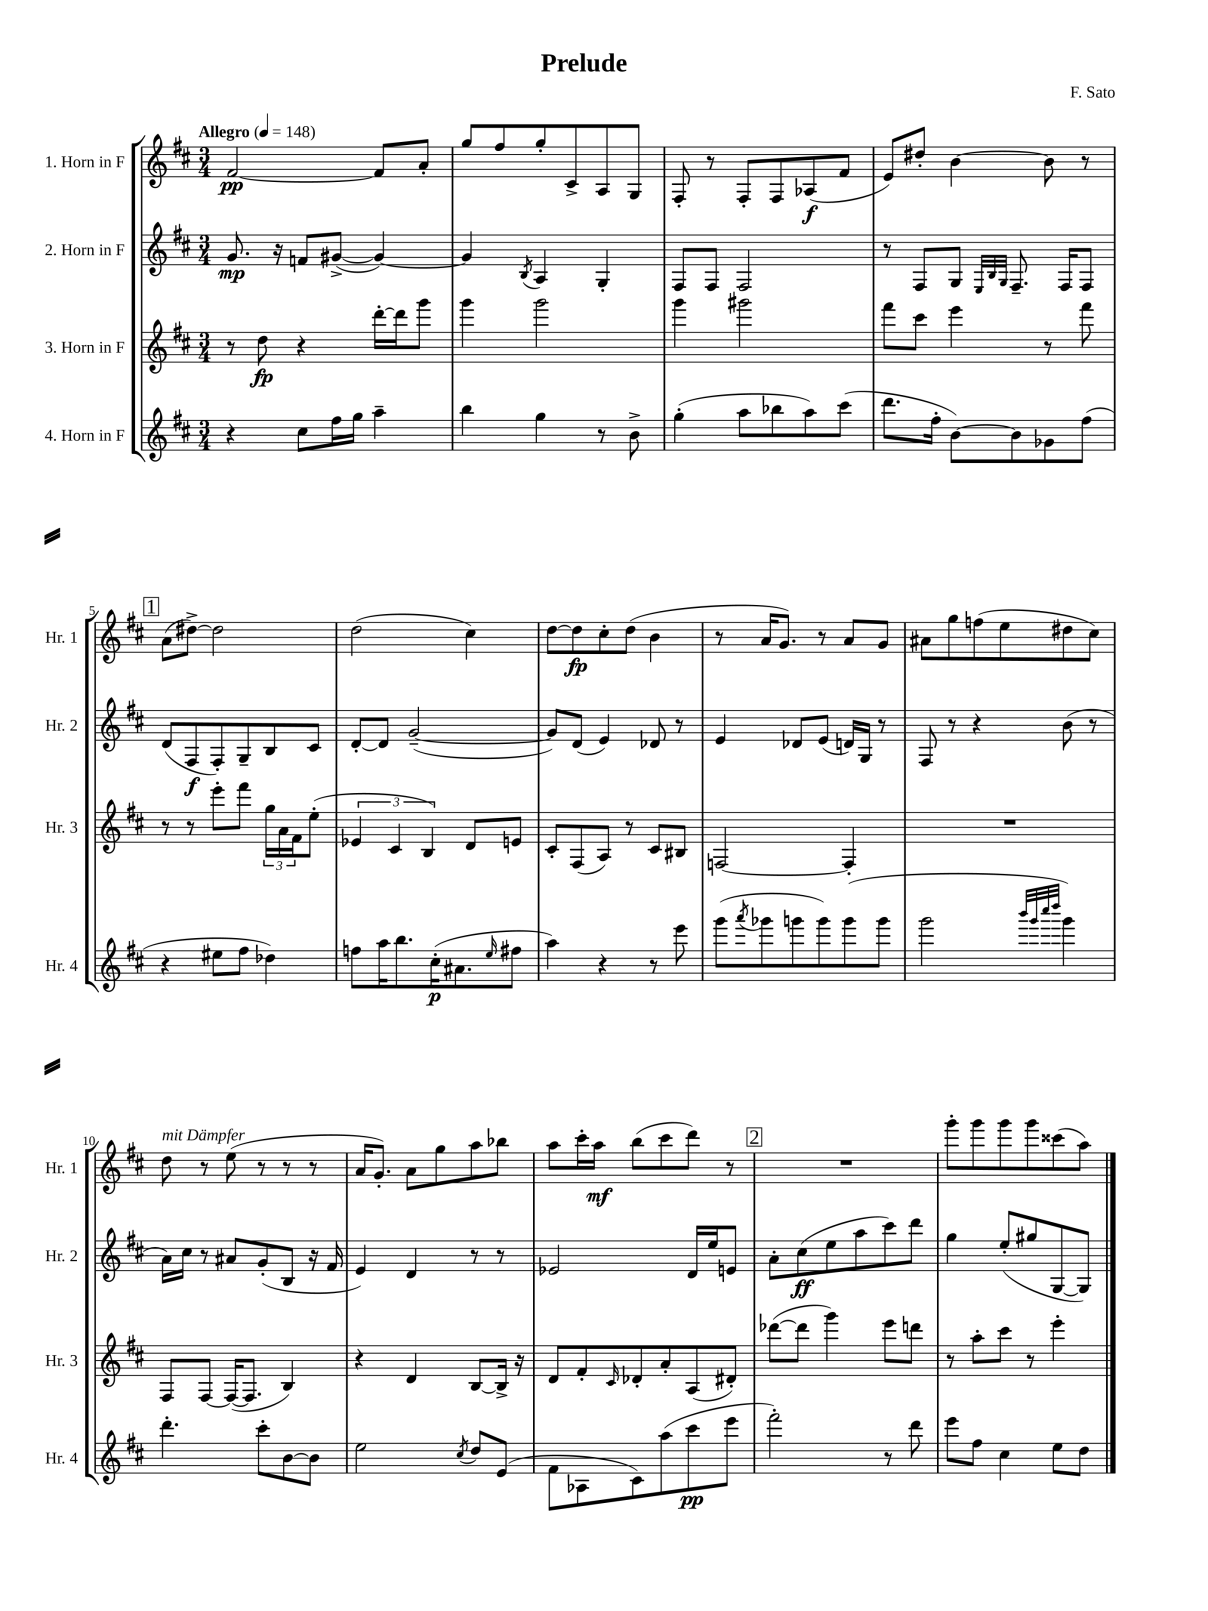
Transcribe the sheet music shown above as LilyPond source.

\header { title = "Prelude" composer = "F. Sato" }
<<
\new StaffGroup <<
\new Staff = "s0" \with { instrumentName = "1. Horn in F" shortInstrumentName = "Hr. 1" } {
    \clef treble \key d \major \numericTimeSignature \time 3/4 \tempo "Allegro" 4 = 148
    fis'2~\pp fis'8 a'8-. |
    g''8 fis''8 g''8-. cis'8-> a8 g8 |
    fis8-. r8 fis8-. fis8 aes8\f( fis'8 |
    e'8) dis''8-. b'4~ b'8 r8 |
    \mark \markup { \box "1" } a'8( dis''8~->) dis''2 |
    d''2( cis''4) |
    d''8~ d''8\fp cis''8-. d''8( b'4 |
    r8 a'16 g'8.) r8 a'8 g'8 |
    ais'8 g''8 f''8( e''8 dis''8 cis''8) |
    d''8^\markup { \italic "mit Dämpfer" } r8 e''8( r8 r8 r8 |
    a'16 g'8.-.) a'8 g''8 a''8 bes''8 |
    a''8 cis'''16-. a''16\mf b''8( cis'''8 d'''8) r8 |
    \mark \markup { \box "2" } R2. |
    g'''8-. g'''8 g'''8 g'''8 cisis'''8( a''8) \bar "|." |
}
\new Staff = "s1" \with { instrumentName = "2. Horn in F" shortInstrumentName = "Hr. 2" } {
    \clef treble \key d \major \numericTimeSignature \time 3/4
    g'8.\mp r16 f'8 gis'8~->( gis'4~) |
    gis'4 \acciaccatura { b8 } a4 g4-. |
    fis8 fis8 fis2 |
    r8 fis8 g8 \grace { e32 b32 g32 } fis8.-- fis16 fis8 |
    \mark \markup { \box "1" } d'8( fis8\f fis8-.) g8-- b8 cis'8 |
    d'8~-. d'8 g'2~--( |
    g'8) d'8( e'4) des'8 r8 |
    e'4 des'8 e'8( d'16) g16 r8 |
    fis8 r8 r4 b'8( r8 |
    a'16) cis''16 r8 ais'8 g'8-.( b8 r16 fis'16 |
    e'4) d'4 r8 r8 |
    ees'2 d'16 e''16 e'8 |
    \mark \markup { \box "2" } a'8-. cis''8\ff( e''8 a''8 cis'''8) d'''8 |
    g''4 e''8-.( gis''8 g8~ g8) \bar "|." |
}
\new Staff = "s2" \with { instrumentName = "3. Horn in F" shortInstrumentName = "Hr. 3" } {
    \clef treble \key d \major \numericTimeSignature \time 3/4
    r8 d''8\fp r4 d'''16~-. d'''16 g'''8 |
    g'''4 g'''2 |
    g'''4 gis'''2 |
    fis'''8 cis'''8 e'''4 r8 fis'''8 |
    \mark \markup { \box "1" } r8 r8 e'''8-. fis'''8 \tuplet 3/2 { g''16 a'16 fis'16 } e''8-.( |
    \tuplet 3/2 { ees'4 cis'4 b4) } d'8 e'8 |
    cis'8-. fis8( a8) r8 cis'8 bis8 |
    f2~ f4-. |
    R2. |
    fis8 fis8~ fis16~( fis8. b4) |
    r4 d'4 b8~ b16-> r16 |
    d'8 fis'8-. \grace { cis'16 } des'8-. a'8-. a8( dis'8-.) |
    \mark \markup { \box "2" } des'''8~( des'''8 g'''4) e'''8 d'''8 |
    r8 a''8-. cis'''8 r8 e'''4-. \bar "|." |
}
\new Staff = "s3" \with { instrumentName = "4. Horn in F" shortInstrumentName = "Hr. 4" } {
    \clef treble \key d \major \numericTimeSignature \time 3/4
    r4 cis''8 fis''16 g''16 a''4-- |
    b''4 g''4 r8 b'8-> |
    g''4-.( a''8 bes''8 a''8) cis'''8( |
    d'''8. fis''16-. b'8~) b'8 ges'8 fis''8( |
    \mark \markup { \box "1" } r4 eis''8 fis''8 des''4) |
    f''8 a''16 b''8. cis''16-.\p( ais'8. \grace { e''16 } fis''8 |
    a''4) r4 r8 e'''8 |
    g'''8( \acciaccatura { a'''8 } ges'''8 g'''8 g'''8) g'''8( g'''8 |
    g'''2 \grace { b'''32 g'''32 cis''''32 d''''32 } g'''4) |
    d'''4.-. cis'''8-. b'8~ b'8 |
    e''2 \acciaccatura { cis''8 } d''8 e'8( |
    fis'8 aes8 cis'8) a''8( cis'''8\pp e'''8 |
    \mark \markup { \box "2" } fis'''2-.) r8 d'''8 |
    e'''8 fis''8 cis''4 e''8 d''8 \bar "|." |
}
>>
>>
